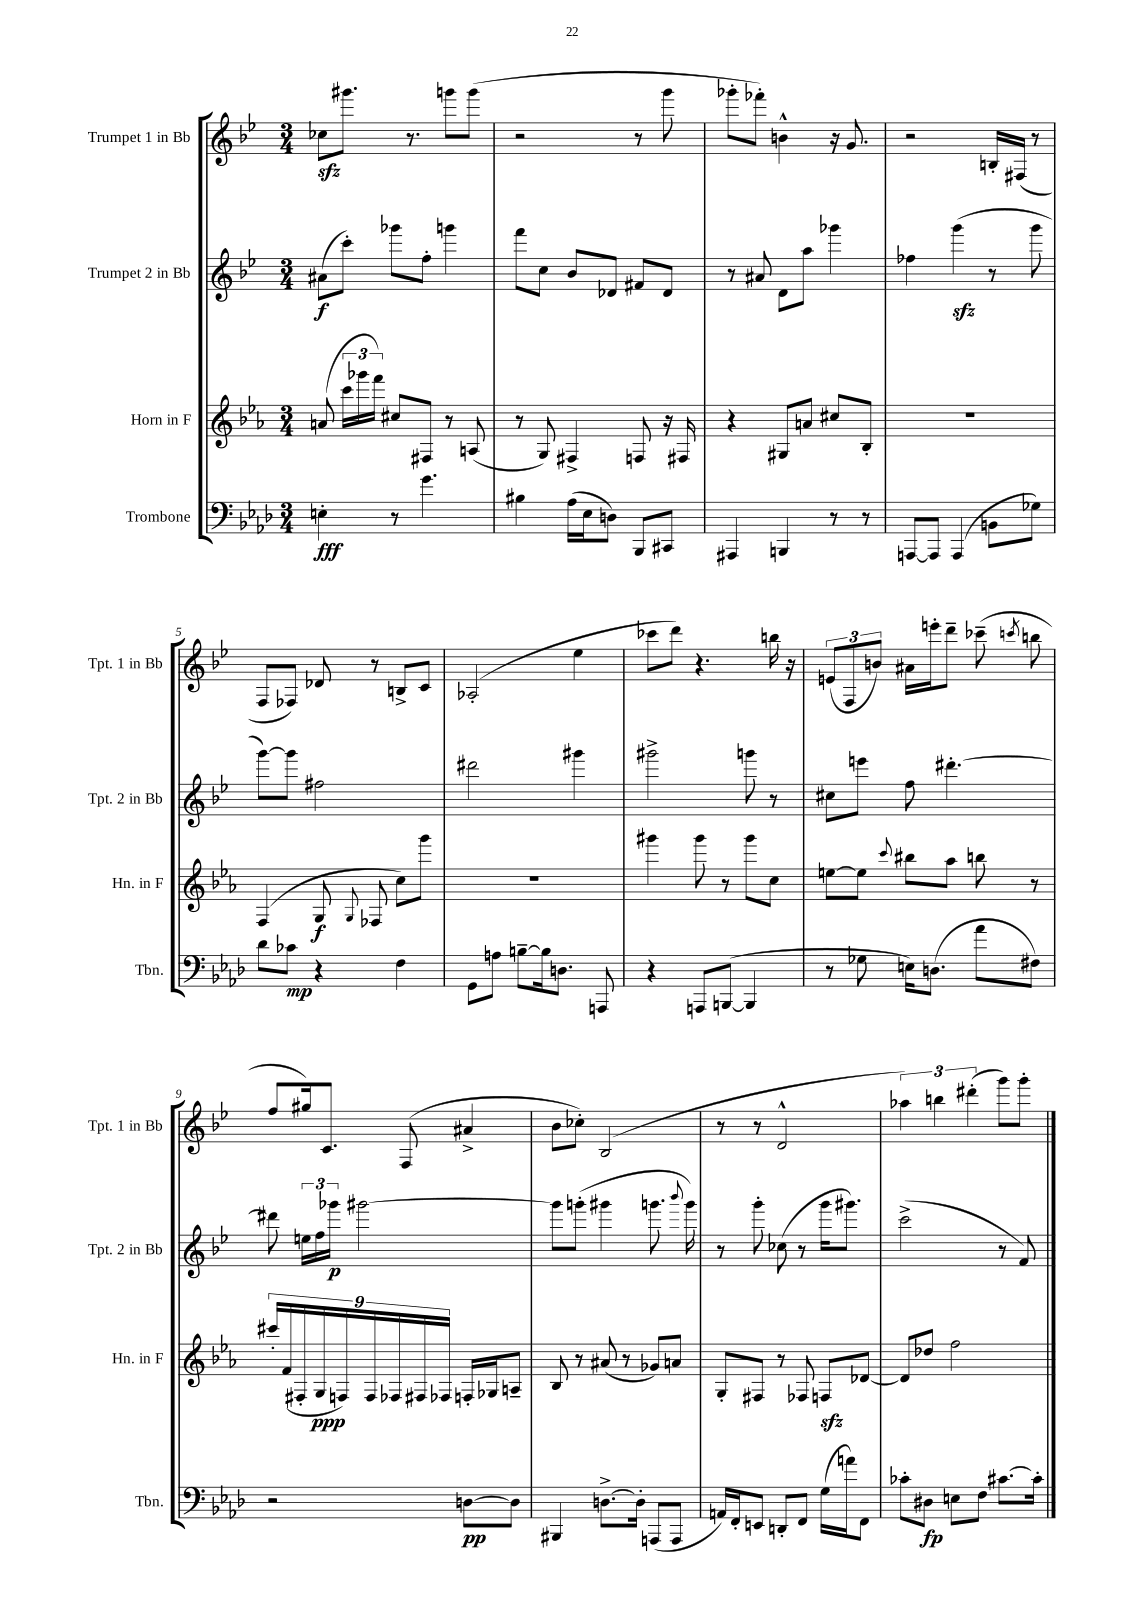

**kern	**kern	**kern	**kern
*staff4	*staff3	*staff2	*staff1
*clefF4	*clefG2	*clefG2	*clefG2
*k[b-e-a-d-]	*k[b-e-a-]	*k[b-e-]	*k[b-e-]
*M3/4	*M3/4	*M3/4	*M3/4
4E'\	(8a/	(8a#\L	8cc-\L
.	24ccc\LL	8ccc'\J)	8.ggg#\J
.	24ggg-\	.	.
.	24fff\JJ)	.	.
8r	8cc#/L	8ggg-\L	.
.	.	.	8.r
4.g\	8F#/J	8ff'\J	.
.	8r	4ggg\	8ggg\L
.	(8A/	.	(8ggg\J
=	=	=	=
4B#\	8r	8fff\L	2r
.	8G/)	8cc\J	.
(16A-\LL	4F#^/	8b-/L	.
16E-\J	.	.	.
8D\J)	.	8d-/J	.
8BBB-/L	8F/	8f#/L	8r
8CC#/J	16r	8d-/J	8ggg\
.	16F#/	.	.
=	=	=	=
4AAA#/	4r	8r	8ggg-'\L
.	.	8a#/	8fff-'\J)
4BBB/	8G#/L	8d\L	4b^^\
.	8a/J	8aa\J	.
8r	8cc#/L	4ggg-\	16r
.	.	.	8.g/
8r	8B-'/J	.	.
=	=	=	=
[8AAA/L	2.r	4ff-\	2r
8AAA/]J	.	.	.
(4AAA/	.	(4ggg\	.
8BB\L	.	8r	16B'/LL
.	.	.	(16F#/JJ
8G-\J)	.	8ggg\	8r
=	=	=	=
8d-\L	(4F/	[8ggg\L)	8F/L
8c-\J	.	8ggg\]J	8F-/J)
4r	8G/	2ff#\	8d-/
.	8qqG/	.	.
.	8F-/	.	8r
4F\	8cc\L)	.	8B^/L
.	8ggg\J	.	8c/J
=	=	=	=
8GG\L	2.r	2ddd#\	(2A-'/
8A\J	.	.	.
[8B~\L	.	.	.
16B\]k	.	.	.
8.D\J	.	.	.
.	.	4ggg#\	4ee-\
8AAA/	.	.	.
=	=	=	=
4r	4ggg#\	2ggg#^\	8ccc-\L
.	.	.	8ddd\J)
8AAA/L	8ggg#\	.	4.r
([8BBB/J	8r	.	.
4BBB/]	8ggg#\L	8ggg\	.
.	8cc\J	8r	16bb\
.	.	.	16r
=	=	=	=
8r	[8ee\L	8cc#\L	(12e/L
.	.	.	12F/
8G-\	8ee\]J	8eee\J	.
.	.	.	12b/J)
.	8qqccc/	.	.
16E\LK)	8bb#\L	8ff\	16a#\LL
(8.D\J	.	.	16eee'\J
.	8aa-\J	[4.ddd#'\	8ddd~\J
8a-\L	8bb\	.	(8ccc-~\
.	.	.	8qccc/
8F#\J)	8r	.	8bb\
=	=	=	=
2r	18ccc#'/LL	8ddd#\]	8ff/L
.	(18f/	.	.
.	18F#'/	.	.
.	.	24ee\LL	16gg#/k)
.	18G/	24ff\	.
.	.	.	8.c/J
.	.	24ggg-\JJ	.
.	18F/)	.	.
.	.	[2ggg#\	.
.	18F/	.	.
.	18F-/	.	.
.	.	.	(8F/
.	18F#/	.	.
.	18F-/JJ	.	.
[8D\L	16F'/LL	.	4a#^/
.	16G-/J	.	.
8D\]J	8A~/J	.	.
=	=	=	=
4BBB#/	8B-/	8ggg#\]L	8b-\L
.	8r	(8ggg'\J	8cc-'\J)
[8.D^\L	(8a#/	4ggg#\	(2B-/
.	8r	.	.
16D'\]Jk	.	.	.
(8AAA/L	8g-/L)	8.ggg\	.
8AAA/J	8a/J	.	.
.	.	8qqbbb-/	.
.	.	16ggg\)	.
=	=	=	=
16AA/LL)	8G'/L	8r	8r
16FF'/J	.	.	.
8EE/J	8F#/J	8ggg'\	8r
8DD'/L	8r	(8cc-\	2d^^/
8FF/J	8F-/	8r	.
(16G\LL	8F/L	16ggg\LK	.
16a\J)	.	8.ggg#\J)	.
8FF\J	[8d-/J	.	.
=	=	=	=
8c-'\L	8d-/]L	(2ccc^\	6aa-\)
8D#\J	8dd-/J	.	.
.	.	.	6bb\
8E\L	2ff\	.	.
.	.	.	(6ddd#'\
8F\J	.	.	.
[8.c#\L	.	8r	8ggg\L)
.	.	8f/)	8ggg'\J
16c#'\]Jk	.	.	.
==	==	==	==
*-	*-	*-	*-
